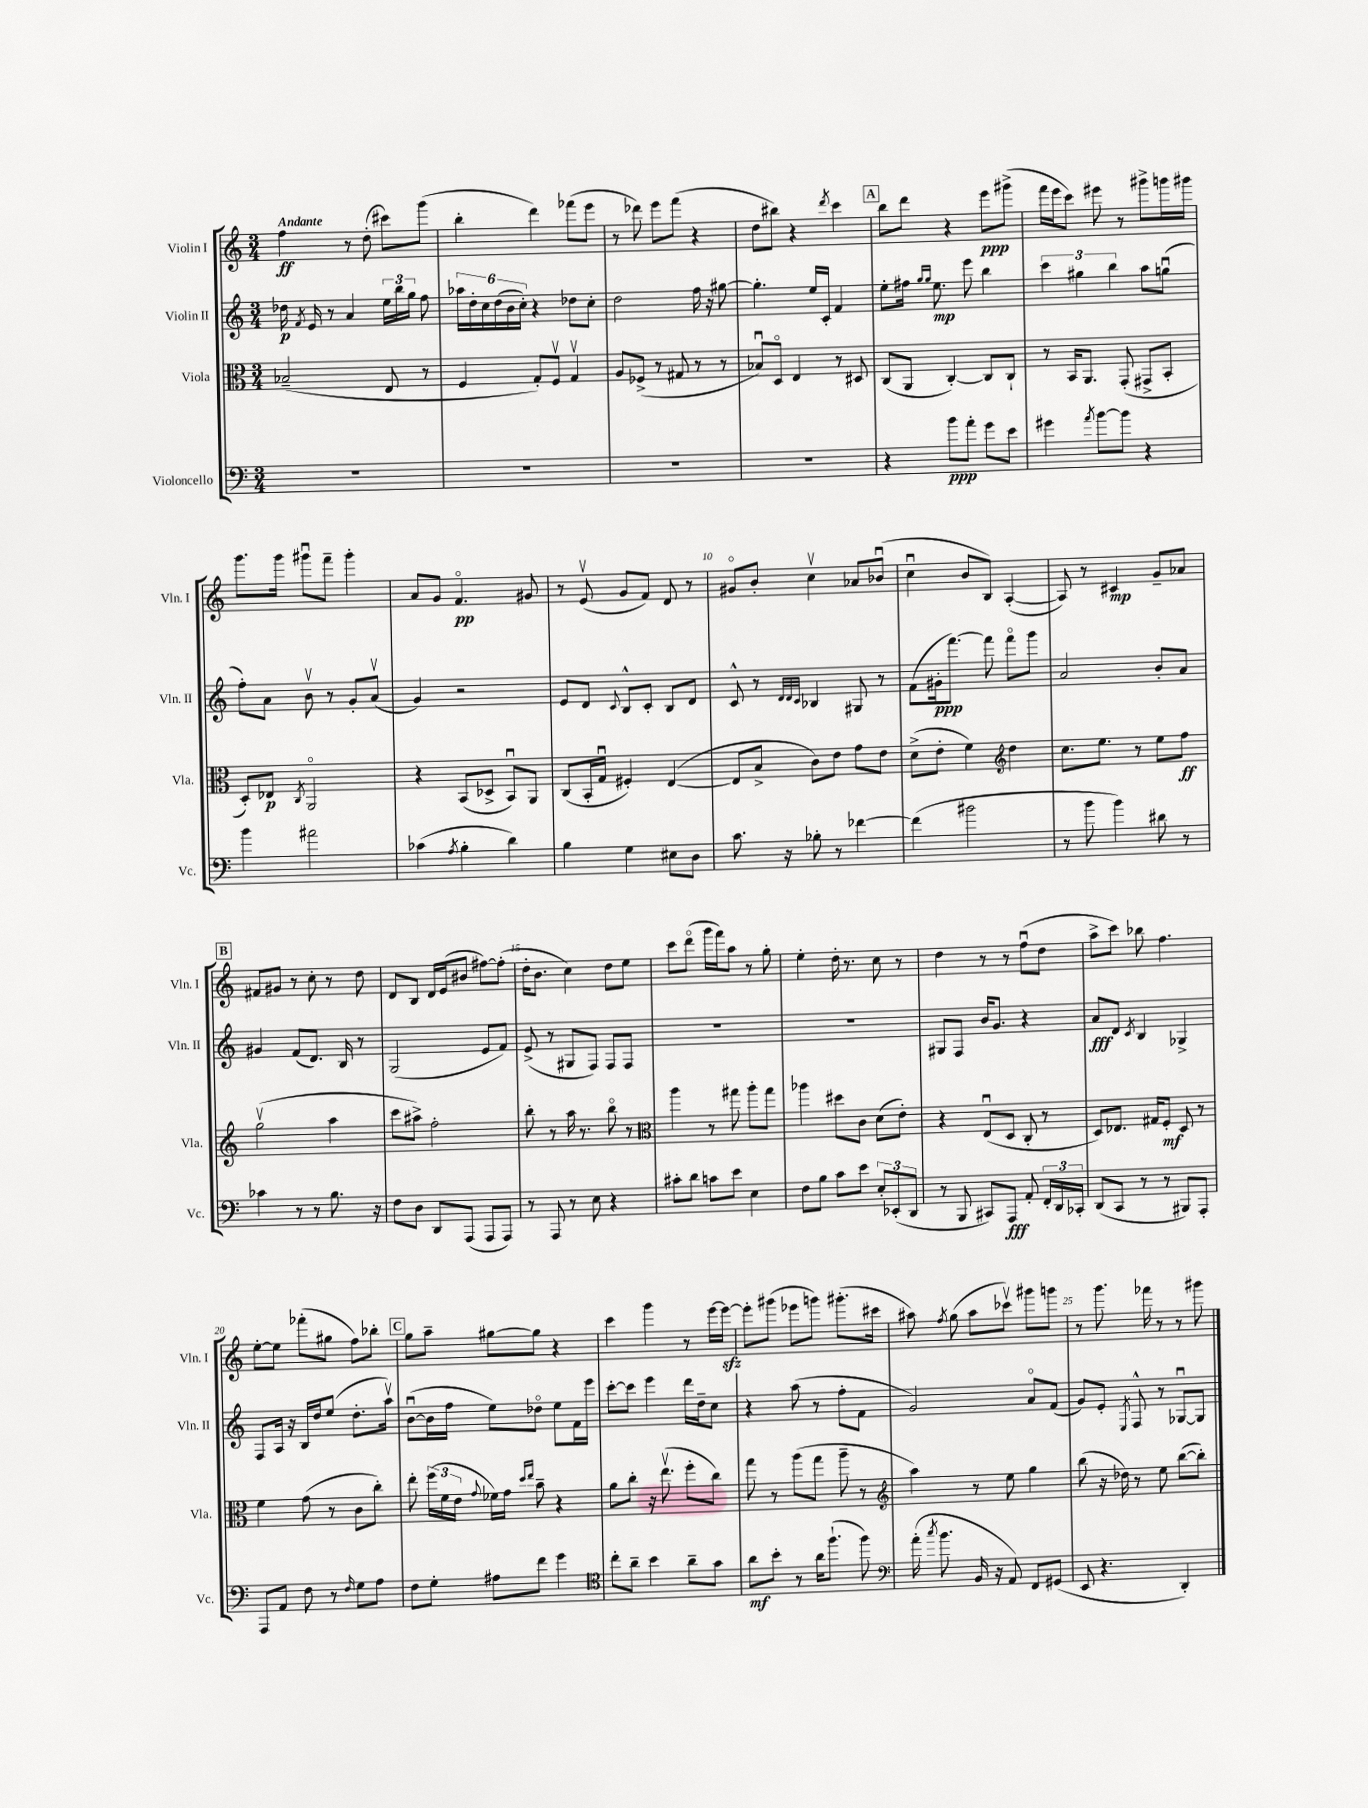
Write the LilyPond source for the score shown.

<<
\new StaffGroup <<
\new Staff = "s0" \with { instrumentName = "Violin I" shortInstrumentName = "Vln. I" } {
    \clef treble \key c \major \numericTimeSignature \time 3/4 \tempo "Andante"
    \autoBeamOff f''4\ff r8 d''8-.( cis'''8[) g'''8]( |
    b''4-. d'''4) fes'''8[( e'''8] |
    r8 des'''8) e'''8[ f'''8]( r4 |
    d''8[ bis''8]) r4 \acciaccatura { d'''8 } c'''4 |
    \mark \markup { \box "A" } b''8[ d'''8] r4 e'''8[\ppp gis'''8]->( |
    f'''16[ e'''16 c'''8]) eis'''8 r8 gis'''8[-> g'''16 gis'''16] |
    g'''8.[ g'''16] gis'''8[\downbow f'''8]-- gis'''4-. |
    a'8[ g'8] f'4.\flageolet\pp gis'8 |
    r8 e'8\upbow( g'8[ f'8]) d'8 r8 |
    gis'8[\flageolet b'8]-. c''4\upbow aes'8[ bes'8]\downbow( |
    c''4\downbow b'8[ b8]) a4~-.( |
    a8) r8 cis'4\mp g'8[-- aes'8] |
    \mark \markup { \box "B" } fis'8[ gis'8] r8 c''8-. r8 d''8 |
    d'8[ b8] d'16[ e'16( bis'8] fis''8[~) fis''8]-.( |
    d''16[-. b'8.] c''4) d''8[ e''8] |
    c'''8[ d'''8]\flageolet( g'''16[ f'''16) a''8] r8 g''8-. |
    e''4-. d''16-. r8. c''8 r8 |
    d''4 r8 r8 f''8[\downbow( d''8] |
    a''8[-> c'''8]) bes''8 f''4. |
    e''8[~-. e''8] fes'''8[-.( gis''8] f''8[) bes''8]-. |
    \mark \markup { \box "C" } g''8[ a''8]-- gis''8[~ gis''8] r4 |
    c'''4 g'''4 r8 e'''16[~ e'''16]~\sfz |
    e'''8[-. gis'''8]( ees'''8[ g'''8]) gis'''8.[-.( cis'''16] |
    ais''8) \acciaccatura { f''8 } g''8( ais''8[ ces'''8]\upbow) gis'''8[ g'''8] |
    r8 g'''8. fes'''16 r8 r8 gis'''8 \bar "|." |
}
\new Staff = "s1" \with { instrumentName = "Violin II" shortInstrumentName = "Vln. II" } {
    \clef treble \key c \major \numericTimeSignature \time 3/4
    \autoBeamOff des''16\p \acciaccatura { f'8 } e'16 r8 a'4 \tuplet 3/2 { e''16[ b''16 g''16] } f''8 |
    \tuplet 6/4 { aes''16[ d''16-. c''16 d''16( b'16 c''16]-.) } r4 des''8[ c''8]-. |
    d''2 f''16 r16 gis''8~ |
    gis''4.-. e''16[ c'16]-. f'4 |
    \mark \markup { \box "A" } e''8[-. fis''16] \grace { g''16[ g''16] } e''8.\mp e'''8 b''4 |
    \tuplet 3/2 { c'''4 gis''4 b''4 } a''8[ g''8]\downbow( |
    f''8[-.) a'8] b'8\upbow r8 g'8[-. a'8]\upbow( |
    g'4) r2 |
    e'8[ d'8] \appoggiatura { c'8 } b8[-^ c'8]-. b8[ d'8] |
    c'8-^ r8 \grace { d'32[ d'32 c'32] } bes4 gis8 r8 |
    f'8[( gis'16-.\ppp f'''8.]~) f'''8 f'''8[\flageolet g'''8] |
    a'2 b'8[-. a'8] |
    \mark \markup { \box "B" } gis'4 f'8[( d'8.]) b16 r8 |
    g2( e'8[ f'8]) |
    e'8->( r8 gis8[ f8]) f8[ f8] |
    R2. |
    r2. |
    gis8[ f8] b'16[ g'8.] r4 |
    a'8[\fff d'8] \acciaccatura { c'8 } b4 ges4-> |
    f8[ a16] r16 b16[ d''16 e''8]( d''8.[-. a''16]\upbow) |
    \mark \markup { \box "C" } b'8[~\downbow( b'16 f''16] e''8[) des''8]\flageolet e''8[ f'16 e'''16] |
    c'''8[~-. c'''8] e'''4 d'''16[ d''16-- c''8] |
    r4 a''8( r8 f''8[-. f'8] |
    g'2) a'8[\flageolet f'8]( |
    g'8[) e'8]-. \acciaccatura { e8 } f8-^ r8 ges8[~\downbow ges8] \bar "|." |
}
\new Staff = "s2" \with { instrumentName = "Viola" shortInstrumentName = "Vla." } {
    \clef alto \key c \major \numericTimeSignature \time 3/4
    \autoBeamOff bes2--( e8 r8 |
    f4 g8[-.) f8]\upbow g4\upbow |
    a8[ fes8]->( r8 gis8 r8 r8 |
    bes8[\downbow) d8]\flageolet e4 r8 dis8 |
    \mark \markup { \box "A" } c8[( a,8] c4~-.) c8[ c8]-! |
    r8 b,16[ a,8.] g,8-.( gis,8[-> b,8]-. |
    d8[-.) ees8]\p \acciaccatura { c8 } a,2\flageolet |
    r4 b,8[( des8]-> b,8[\downbow) a,8] |
    c8[( b,16-. g16]\downbow fis4-.) e4~( |
    e8[ b8]-> c'8[) e'8] g'8[ e'8] |
    d'8[->( e'8]-. f'4) \clef treble d''4 |
    c''8.[ e''8.] r8 e''8[ f''8]\ff |
    \mark \markup { \box "B" } g''2\upbow( a''4 |
    c'''8[ ais''8]->) f''2-. |
    b''8-. r8 a''16 r8. b''8\flageolet r8 |
    \clef alto a''4 r8 gis''8 a''8[-. gis''8] |
    aes''4 dis''8[ c'8] d'8[( e'8]-.) |
    r4 e8[\downbow( d8] c8-. r8 |
    d8[) ees8.] gis16[ f8]-.\mf d8 r8 |
    f'4 g'8( r8 c'8[ c''8]-.) |
    \mark \markup { \box "C" } e''8-. \tuplet 3/2 { f''16[( f'16 e'16] } \appoggiatura { g'8 } fes'16[) g'16] \grace { d''16[ e''16] } b'8-- r4 |
    a'8[ c''8]-. r16 e''8.\upbow( f''8[-. c''8]) |
    g''8 r8 a''8[( g''8] a''8-- r8 |
    \clef treble a''4) r8 e''8 g''4 |
    b''8( r16 des''16) r8 e''8 b''8[~( b''8]-.) \bar "|." |
}
\new Staff = "s3" \with { instrumentName = "Violoncello" shortInstrumentName = "Vc." } {
    \clef bass \key c \major \numericTimeSignature \time 3/4
    \autoBeamOff R2. |
    R2. |
    R2. |
    R2. |
    \mark \markup { \box "A" } r4 b'8[\ppp a'8]-. g'8[ e'8] |
    gis'4 \acciaccatura { a'8 } b'8[~ b'8] r4 |
    b'4 ais'2 |
    ces'4( \acciaccatura { a8 } b4-. d'4) |
    b4 g4 eis8[ d8] |
    c'8. r16 bes8-. r8 fes'4~ |
    fes'4( bis'2 |
    r8 b'8 b'4) dis'8 r8 |
    \mark \markup { \box "B" } ces'4 r8 r8 b8. r16 |
    f8[ d8] d,8[ a,,8]( a,,8[ a,,8]) |
    r8 a,,8 r8 e8 r4 |
    cis'8[-. d'8] c'8[ e'8] e4 |
    f8[ b8] c'8[ e'8] \tuplet 3/2 { e8[-. ees,8-.( d,8] } |
    r8 b,,8 cis,8[) a,,8]\fff a,8-. \tuplet 3/2 { f,16[-. d,16 ces,16]-. } |
    d,8[( c,8] r8 r8 bis,,8[) a,,8]-. |
    a,,8[ a,8] f8 r8 \grace { f16 } g8[ a8] |
    \mark \markup { \box "C" } f8[ g8]-. ais8[ f'8] g'4 |
    \clef tenor c''8[-. a'8]-- b'4 a'8[-- g'8] |
    a'8[\mf b'8]-. r8 a'16[ f''8.]-!( f''8) |
    \clef bass a'16-.( \acciaccatura { c''8 } b'8. b,16 r16 a,8) f,8[ gis,8]( |
    e,8 r4. d,4-.) \bar "|." |
}
>>
>>
\layout { \context { \Score \override BarNumber.break-visibility = ##(#f #t #t) barNumberVisibility = #(every-nth-bar-number-visible 5) } }
